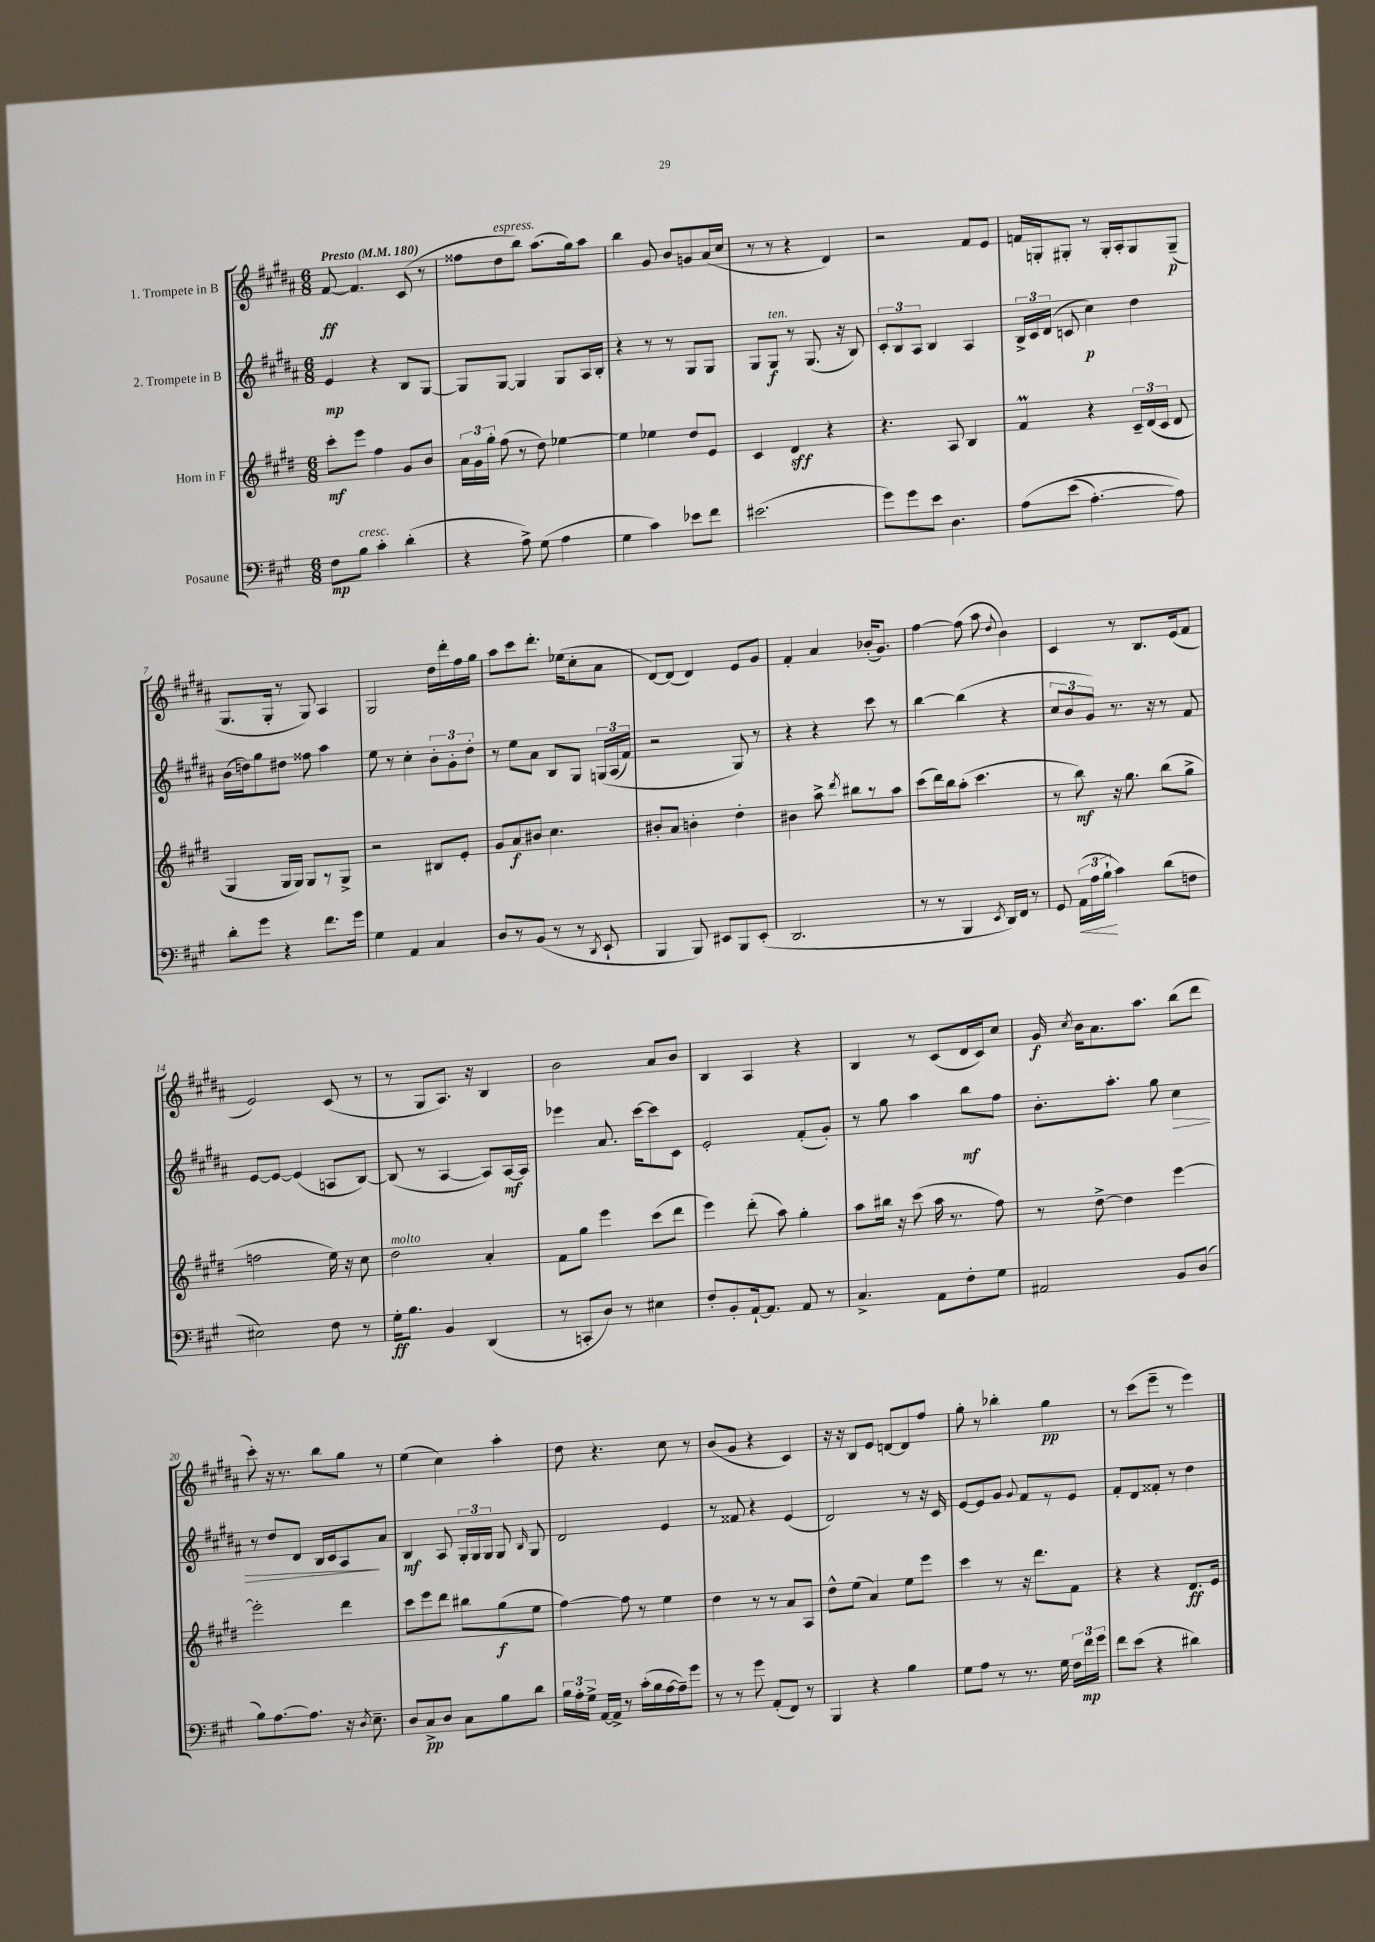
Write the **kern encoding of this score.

**kern	**kern	**kern	**kern
*staff4	*staff3	*staff2	*staff1
*clefF4	*clefG2	*clefG2	*clefG2
*k[f#c#g#]	*k[f#c#g#d#]	*k[f#c#g#d#a#]	*k[f#c#g#d#a#]
*M6/8	*M6/8	*M6/8	*M6/8
*MM180	*MM180	*MM180	*MM180
8F#	8ccc#'	4e	[8f#
8B	8eee	.	4.f#]
4c#'	4ff#	4r	.
(4d'	8g#	8B	(8c#
.	8b	[8G#	8r
=	=	=	=
4r	24a	8G#]	8ff##
.	24g#	.	.
.	24gg#'	.	.
.	(8ff#	[8G#	8dd#
8A^)	8r	4G#]	8bb)
(8G#	8dd#)	.	(8.aa#
4A	[4ee-	8G#	.
.	.	.	16gg#)
.	.	16A#	8aa#
.	.	16B'	.
=	=	=	=
4G#	4ee-]	4r	4bb
4c#)	4ee-	8r	8g#
.	.	8r	8b
8e-	8dd#	8G#	8g
8f#	8e	8G#	(16a#
.	.	.	16cc#
=	=	=	=
(2.e#	4c#	8G#	8r
.	.	8G#	8r
.	4d#	8r	4r
.	.	(8.G#	.
.	4r	.	4d#)
.	.	16r	.
.	.	8B)	.
=	=	=	=
8g#)	4.r	12c#'	2r
.	.	12B	.
8g#	.	.	.
.	.	12A#	.
8e	.	4B	.
4.D	8A	.	.
.	4B	4A#	8f#
.	.	.	8e
=	=	=	=
&(8A	4f#	24B^	16f
.	.	24c#	.
.	.	.	16G'
.	.	(24d#	.
(8e	.	8c	8G#'
[4.A')	4r	4cc#)	8r
.	.	.	16G#'
.	.	.	16A#'
.	24c#~	4dd#	8G#
.	&((24d#	.	.
.	24c#	.	.
8A]&)	8d#	.	(8G#~
=	=	=	=
8d'	4G#)	(16b	8.G#
.	.	16dd)	.
8g#	.	8gg#	.
.	.	.	16G#'
4r	16G#	8dd#	8r
.	16G#&)	.	.
.	8G#	8ff##	8G#)
8.f#	8r	4aa#	4A#
.	8G#^	.	.
16g#	.	.	.
=	=	=	=
4G#	2r	8ee	2G#
.	.	8r	.
4AA	.	4cc#'	.
4C#	8B#	12b'	16dd#
.	.	.	16ddd#'
.	.	12g#'	.
.	8e'	.	16ff#
.	.	12dd#'	.
.	.	.	16gg#
=	=	=	=
8D	8g#	8r	8aa#
8r	8a	8ee	8ccc#
(8BB	8b#	8a#	8.ddd#'
8r	4.cc#	8B	.
.	.	.	(16ee-
8r	.	8G#	8cc#'
8qDD	.	.	.
8EE`	.	&(24G	8a#
.	.	(24A#	.
.	.	24f#)	.
=	=	=	=
4BBB	8b#'	2r	[8d#)
.	8a	.	(8d#]
8BBB)	4b'	.	4d#)
8EE#	.	.	.
8BBB	4dd#'	8G#&)	8e
(8EE#'	.	8r	8g#
=	=	=	=
2.DD	4b#	4r	4f#'
.	8aa^	4r	4a#
.	8qddd#	.	.
.	8bb#	.	.
.	8r	8ccc#	(16b-'
.	.	.	8.g#)
.	8aa	8r	.
=	=	=	=
8r	(8ccc#	[4bb	[4ff#
8r	16ddd#)	.	.
.	16bb	.	.
4BBB	(8aa'	(4bb]	(8ff#]
.	4.ccc#	.	8aa#
8qEE	.	.	8qqdd#
16DD)	.	4r	4b)
16FF#	.	.	.
8r	.	.	.
=	=	=	=
8GG#	8r	12cc#	4c#
.	.	12b	.
(24AA	8bb)	.	.
24A	.	12g#)	.
24B`	.	.	.
4c#)	16r	8.r	8r
.	8.gg#	.	.
.	.	.	8.B
.	.	16r	.
(8d	(8bb	8r	.
.	.	.	(16e
8F	8gg#^	8f#	8f#
=	=	=	=
2E#)	2ff	[8e	2e)
.	.	8e_	.
.	.	(4e]	.
8F#	16ee)	8A	(8c#
.	16r	.	.
8r	8cc#	[8B)	8r
=	=	=	=
16G#'	2dd#	(8B]	8r
8.B	.	.	.
.	.	8r	8G#
4BB	.	[4A#	8.A#)
.	.	.	16r
(4DD	4a'	8A#])	4B
.	.	[16A#	.
.	.	16A#]	.
=	=	=	=
8r	8f#	4eee-	2b
8CC'	8gg#	.	.
8D)	4eee	8.a#	.
8r	.	.	.
.	.	[16ccc#	.
4E#	(8ccc#	8ccc#]	8a#
.	8ddd#	8c#	8b
=	=	=	=
8F#'	4eee)	2e'	4B
8BB'	.	.	.
[16AA`	(8ddd#'	.	4A#
8.AA]	.	.	.
.	8aa)	.	.
8AA	4gg#'	(8f#'	4r
8r	.	8g#')	.
=	=	=	=
4.C#^	8aa	8r	4B
.	16bb#	8gg#	.
.	16r	.	.
.	(8ccc#	4aa#	8r
8AA	16aa	.	(8c#
.	8.r	.	.
8F#'	.	8bb	16d#
.	.	.	16c#)
8G#	8ff#)	8ff#	8cc#
=	=	=	=
2AA#	8r	8.b'	16g#
.	.	.	8qcc#
.	.	.	16b
.	[8dd#^	.	8.a#
.	.	8.aa#'	.
.	4dd#]	.	.
.	.	.	8.aa#
.	.	8gg#	.
8BB	[4eee	4cc#	(8bb
(8D	.	.	8ddd#
=	=	=	=
8B)	2eee']	8r	8ccc#')
[8.A	.	8dd#	16r
.	.	.	8.r
.	.	8d#	.
8.A]	.	.	.
.	.	16B	8bb
.	.	16c#	.
16r	4ddd#	8A#	8gg#
8qD	.	.	.
8.E~	.	.	.
.	.	8a#	8r
=	=	=	=
8D	8ccc#	4B	(4ee
8C#^	8eee	.	.
8D	8ddd#	8A#	4cc#)
8C#	8bb#	24G#'	.
.	.	24G#	.
.	.	24G#	.
8B	(8gg#	8G#	4aa#'
.	.	16qqB	.
8d	8ee	8G#	.
=	=	=	=
24B	[4ff#)	2d#	8dd#
24A'	.	.	.
24G#^	.	.	.
[16AA	.	.	4.r
16AA^]	.	.	.
8r	8ff#]	.	.
(16c#'	8r	.	.
16B	.	.	.
[16A	4ee	4e	8cc#
16A~])	.	.	.
8g#	.	.	8r
=	=	=	=
8r	4dd#	8r	(8b
8r	.	8f##	8g#
8g#	8r	4r	4r
(8AA'	8r	.	.
8FF#)	8a	(4e	4c#)
8r	8A	.	.
=	=	=	=
4BBB	8dd#^^	2d#)	16r
.	.	.	16r
.	(8ee	.	8B
4r	4a)	.	8e
.	.	.	[8d
4B	8ee	8r	8d]
.	8eee	16r	8ff#
.	.	16c#	.
=	=	=	=
8G#	4ccc#	[8e	8gg#'
8A	.	8e]	8r
8r	8r	8g#	4bb-'
.	.	8qqg#	.
8.r	16r	8f#	.
.	8.ddd#	.	.
.	.	8r	4gg#
16G#	.	.	.
24F#	8f#	8e	.
24f#	.	.	.
24g#	.	.	.
=	=	=	=
8f#	4r	8f#'	8r
(8e	.	8d#	(8ccc#
4r	4r	8f##'	8eee~
.	.	8r	8r
4d#)	8.d#	4dd#	4eee)
.	16e	.	.
==	==	==	==
*-	*-	*-	*-
